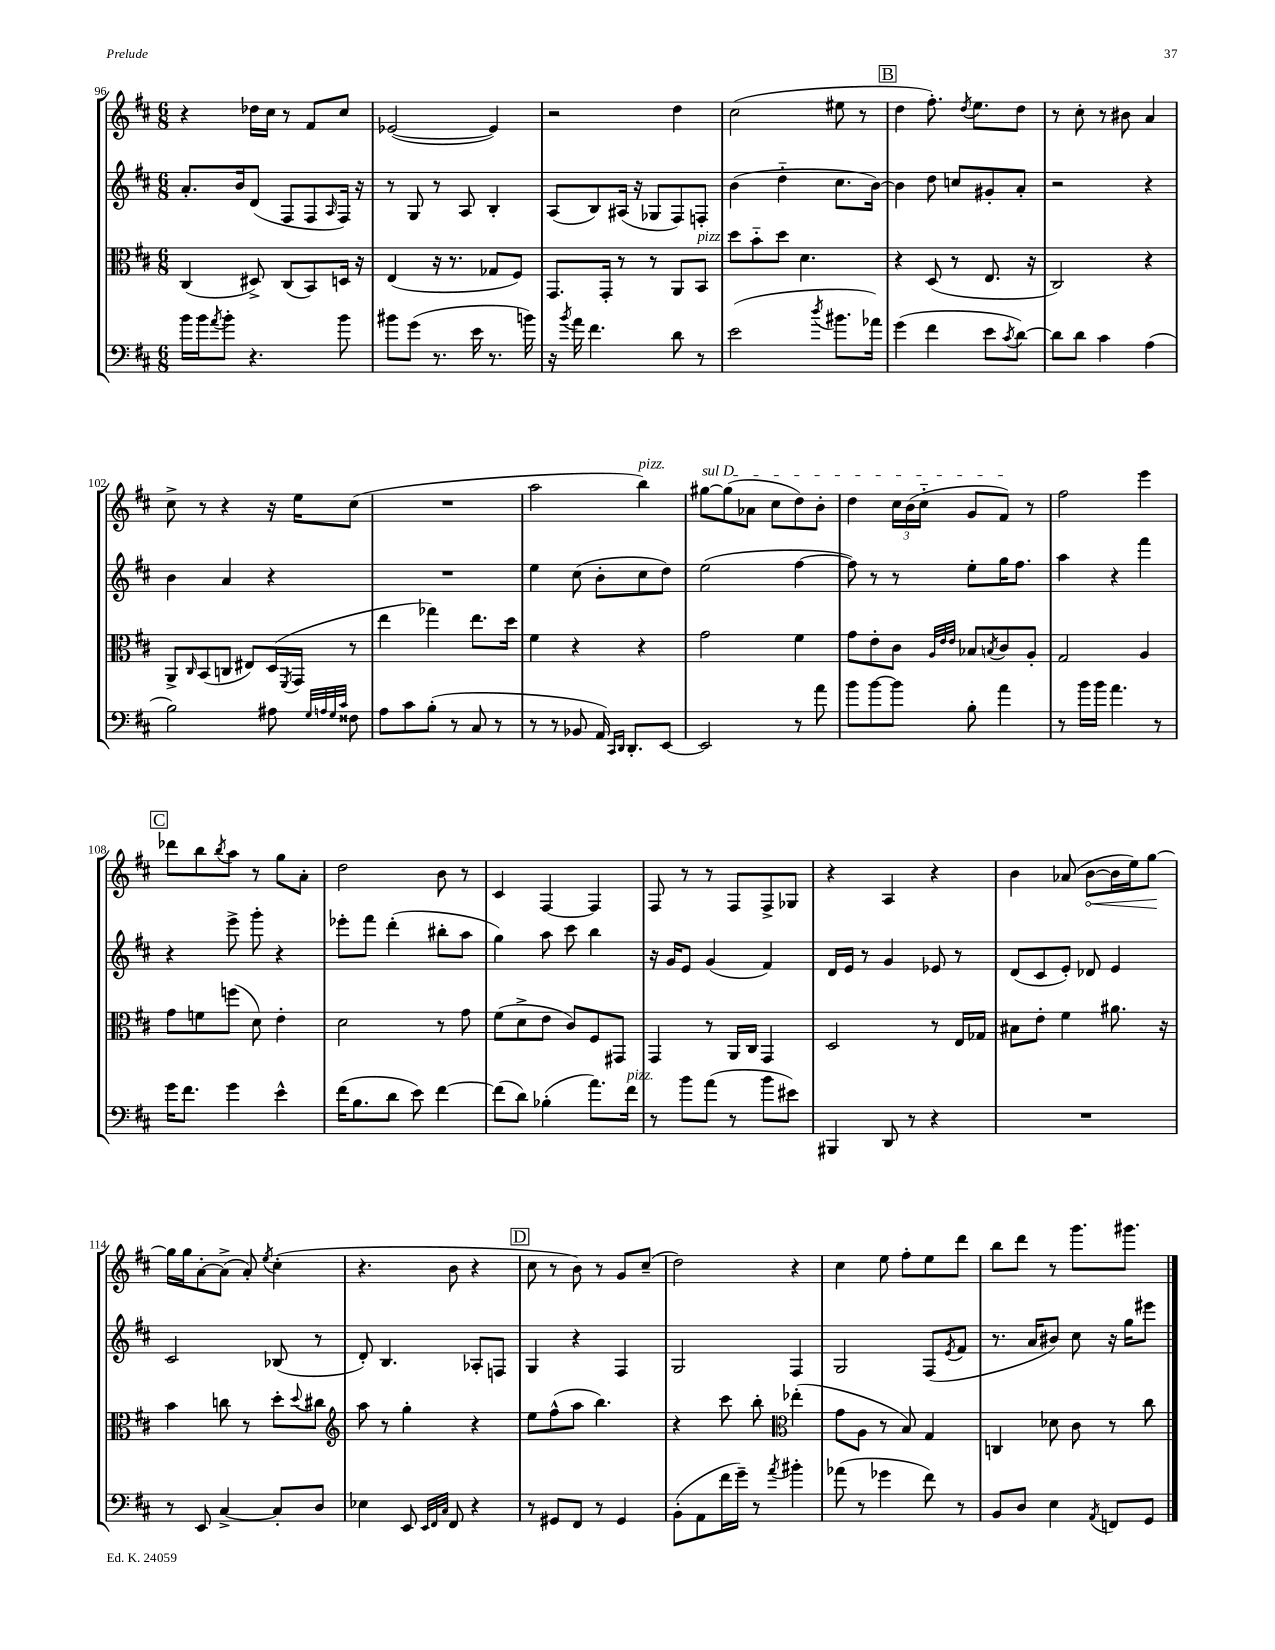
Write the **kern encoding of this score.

**kern	**kern	**kern	**kern	**dynam
*part4	*part3	*part2	*part1	*part1
*staff4	*staff3	*staff2	*staff1	*staff1
*clefF4	*clefC3	*clefG2	*clefG2	*
*k[f#c#]	*k[f#c#]	*k[f#c#]	*k[f#c#]	*
*M6/8	*M6/8	*M6/8	*M6/8	*
=96	=96	=96	=96	=96
16b\LL	(4C#/	8.a'/L	4r	.
16b\J	.	.	.	.
8qa/	.	.	.	.
8b'\J	.	.	.	.
.	.	16b/k	.	.
4.r	8D#X^/)	(8d/J	16dd-X\LL	.
.	.	.	16cc#\JJ	.
.	(8C#/L	8F#/L	8r	.
.	8BB/)	8F#/	8f#/L	.
.	.	16qqA/	.	.
8b\	16Dn/Jk	16F#/Jk)	8cc#/J	.
.	16r	16r	.	.
=97	=97	=97	=97	=97
8b#X\L	(4E/	8r	([2e-X/	.
(8g\J	.	8G/	.	.
8.r	16r	8r	.	.
.	8.r	.	.	.
.	.	8A/	.	.
16e\	.	.	.	.
8.r	8G-X/L	4B'/	4e-/])	.
.	8F#/J)	.	.	.
16bn\)	.	.	.	.
=98	=98	=98	=98	=98
16r	8.GG/L	(8A/L	2r	.
8qb/	.	.	.	.
16a\	.	.	.	.
4.f#\	.	8B/)	.	.
.	16GG'/Jk	.	.	.
.	8r	(16A#X/Jk	.	.
.	.	16r	.	.
.	8r	8G-X/L	.	.
8d\	8AA/L	8F#/)	4dd\	.
!	!LO:TX:a:i:t=pizz.	!	!	!
8r	8BB/J	8Fn'/J	.	.
=99	=99	=99	=99	=99
(2e\	8dd\L	(4b\	(2cc#\	.
.	8b\	.	.	.
.	8dd\J	4dd\	.	.
.	4.d\	.	.	.
8qdd/	.	.	.	.
8.b#X\L	.	8.cc#\L	8ee#X\	.
.	.	.	8r	.
16a-X\Jk)	.	[16b\Jk)	.	.
!!LO:REH:place=s1:t=B
=100	=100	=100	=100	=100
(4g\	4r	4b\]	4dd\	.
4f#\	(8D/	8dd\	8.ff#'\)	.
.	8r	8ccn/L	.	.
.	.	.	8qdd/	.
.	.	.	8.ee\L	.
8e\L	8.E/	8g#X'/	.	.
8qc#/	.	.	.	.
[8d\J)	.	8a'/J	8dd\J	.
.	16r	.	.	.
=101	=101	=101	=101	=101
8d\L]	2C#/)	2r	8r	.
8d\J	.	.	8cc#'\	.
4c#\	.	.	8r	.
.	.	.	8b#X\	.
(4A\	4r	4r	4a/	.
!!LO:LB:g=z
=102	=102	=102	=102	=102
2B\)	8AA^/L	4b\	8cc#^\	.
.	16qqC#/	.	.	.
.	(8BB/	.	8r	.
.	8Cn/J	4a/	4r	.
.	8E#X/L)	.	.	.
8A#X\	(16D/L	4r	16r	.
.	8qFF#/	.	.	.
.	16GG/JJ	.	16ee\KL	.
32qqG/LLL	.	.	.	.
32qqAn/	.	.	.	.
32qqG/	.	.	.	.
32qqc#/JJJ	.	.	.	.
8F##X\	8r	.	(8cc#\J	.
=103	=103	=103	=103	=103
8A\L	4ee\	2.r	2.r	.
8c#\	.	.	.	.
(8B'\J	4gg-X\)	.	.	.
8r	.	.	.	.
8C#/	8.ee\L	.	.	.
8r	.	.	.	.
.	16dd\Jk	.	.	.
=104	=104	=104	=104	=104
8r	4f#\	4ee\	2aa\	.
8r	.	.	.	.
8BB-X/	4r	(8cc#\	.	.
16AA/)	.	8b'\L	.	.
16qqCC#/LL	.	.	.	.
16qqDD/JJ	.	.	.	.
8.DD'/L	.	.	.	.
!	!	!	!LO:TX:a:i:t=pizz.	!
.	4r	8cc#\	4bb\)	.
[8EE/J	.	8dd\J)	.	.
=105	=105	=105	=105	=105
!	!	!	!LO:TX:a:i:t=sul D	!
2EE/]	2g\	(2ee\	[8gg#X\L	.
.	.	.	(8gg#\]	.
.	.	.	8a-X\J	.
.	.	.	8cc#\L	.
8r	4f#\	[4ff#\	8dd\)	.
8a\	.	.	8b'\J	.
=106	=106	=106	=106	=106
8b\L	8g\L	8ff#\])	4dd\	.
[8b\	8e'\	8r	.	.
8b\J]	8c#\J	8r	24cc#\LL	.
.	.	.	(24b\	.
.	.	.	24cc#\JJ	.
.	32qqA/LLL	.	.	.
.	32qqe/	.	.	.
.	32qqe/JJJ	.	.	.
8B'\	8B-X/L	8ee'\L	8g/L	.
.	8qBn/	.	.	.
4a\	8c#/	16gg\K	8f#/J)	.
.	.	8.ff#\J	.	.
.	8A'/J	.	8r	.
=107	=107	=107	=107	=107
8r	2G/	4aa\	2ff#\	.
16b\LL	.	.	.	.
16b\JJ	.	.	.	.
4.a\	.	4r	.	.
.	4A/	4fff#\	4eee\	.
8r	.	.	.	.
!!LO:LB:g=z
!!LO:REH:place=s1:t=C
=108	=108	=108	=108	=108
16g\KL	8g\L	4r	8ddd-X\L	.
8.f#\J	.	.	.	.
.	8fn\	.	8bb\	.
.	.	.	8qbb/	.
4g\	(8ffn\J	8eee^\	8aa\J	.
.	8d\)	8ggg'\	8r	.
4e^^\	4e'\	4r	8gg\L	.
.	.	.	8a'\J	.
=109	=109	=109	=109	=109
(16f#\KL	2d\	8eee-X'\L	2dd\	.
8.B\	.	.	.	.
.	.	8fff#\J	.	.
8d\J	.	(4ddd'\	.	.
8e\)	.	.	.	.
[4f#\	8r	8bb#X'\L	8b\	.
.	8g\	8aa\J	8r	.
=110	=110	=110	=110	=110
(8f#\L]	(8f#\L	4gg\)	4c#/	.
8d\J)	8d^\	.	.	.
(4B-X'\	8e\J	8aa\	[4F#/	.
.	8c#/L)	8ccc#\	.	.
8.a\L)	8F#/	4bb\	4F#/]	.
.	8GG#X/J	.	.	.
!LO:TX:a:i:t=pizz.	!	!	!	!
16f#\Jk	.	.	.	.
=111	=111	=111	=111	=111
8r	4GG/	16r	8F#/	.
.	.	16g/KL	.	.
8b\L	.	8e/J	8r	.
(8a\J	8r	(4g/	8r	.
8r	16AA/LL	.	8F#/L	.
.	16C#/JJ	.	.	.
8b\L	4GG/	4f#/)	8F#^/	.
8e#X\J)	.	.	8G-X/J	.
=112	=112	=112	=112	=112
4BBB#X/	2D/	16d/LL	4r	.
.	.	16e/JJ	.	.
.	.	8r	.	.
8DD/	.	4g/	4A/	.
8r	.	.	.	.
4r	8r	8e-X/	4r	.
.	16E/LL	8r	.	.
.	16G-X/JJ	.	.	.
=113	=113	=113	=113	=113
2.r	8B#X\L	(8d/L	4b\	.
.	8e'\J	8c#/	.	.
.	4f#\	8e'/J)	(8a-X/	.
!	!	!	!	!LO:HP:b
.	.	8d-X/	[8b\L	<
.	8.a#X\	4e/	16b\L]	.
.	.	.	16ee\J)	.
.	.	.	[8gg\J	.
.	16r	.	.	.
.	.	.	.	[
!!LO:LB:g=z
=114	=114	=114	=114	=114
8r	4b\	2c#/	16gg\LL]	.
.	.	.	16gg\J	.
8EE/	.	.	[8a'\	.
[4C#^/	8ccn\	.	(8a^\J]	.
.	8r	.	8a'/)	.
.	.	.	8qee/	.
8C#'/L]	8dd'\L	(8B-X/	(4cc#'\	.
.	8qqdd/	.	.	.
8D/J	8cc#X\J	8r	.	.
=115	=115	=115	=115	=115
*	*clefG2	*	*	*
4E-X\	8aa\	8d'/)	4.r	.
.	8r	4.B/	.	.
8EE/	4gg'\	.	.	.
32qqEE/LLL	.	.	.	.
32qqFF#/	.	.	.	.
32qqC#/JJJ	.	.	.	.
8FF#/	.	.	8b\	.
4r	4r	8A-X'/L	4r	.
.	.	8Fn/J	.	.
!!LO:REH:place=s1:t=D
=116	=116	=116	=116	=116
8r	8ee\L	4G/	8cc#\	.
8GG#X/L	(8ff#^^\	.	8r	.
8FF#/J	8aa\J	4r	8b\)	.
8r	4.bb\)	.	8r	.
4GG#/	.	4F#/	8g/L	.
.	.	.	(8cc#~/J	.
=117	=117	=117	=117	=117
(8BB'\L	4r	2G/	2dd\)	.
8AA\	.	.	.	.
16f#\L	8ccc#\	.	.	.
16g~\JJ)	.	.	.	.
8r	8bb'\	.	.	.
8qa/	.	.	.	.
*	*clefC3	*	*	*
4b#X'\	(4ee-X'\	4F#/	4r	.
=118	=118	=118	=118	=118
(8a-X\	8g\L	2G/	4cc#\	.
8r	8A\J	.	.	.
4g-X\	8r	.	8ee\	.
.	8B/)	.	8ff#'\L	.
8f#\)	4G/	(8F#/L	8ee\	.
.	.	8qe/	.	.
8r	.	8f#/J	8ddd\J	.
=119	=119	=119	=119	=119
8BB/L	4Cn/	8.r	8bb\L	.
8D/J	.	.	8ddd\J	.
.	.	16a/KL	.	.
4E\	8d-X\	8b#X/J)	8r	.
.	8c#\	8cc#\	8.ggg\L	.
8qAA/	.	.	.	.
8FFn/L	8r	16r	.	.
.	.	16gg\KL	8.ggg#X\J	.
8GG/J	8cc#\	8eee#X\J	.	.
==	==	==	==	==
*-	*-	*-	*-	*-
